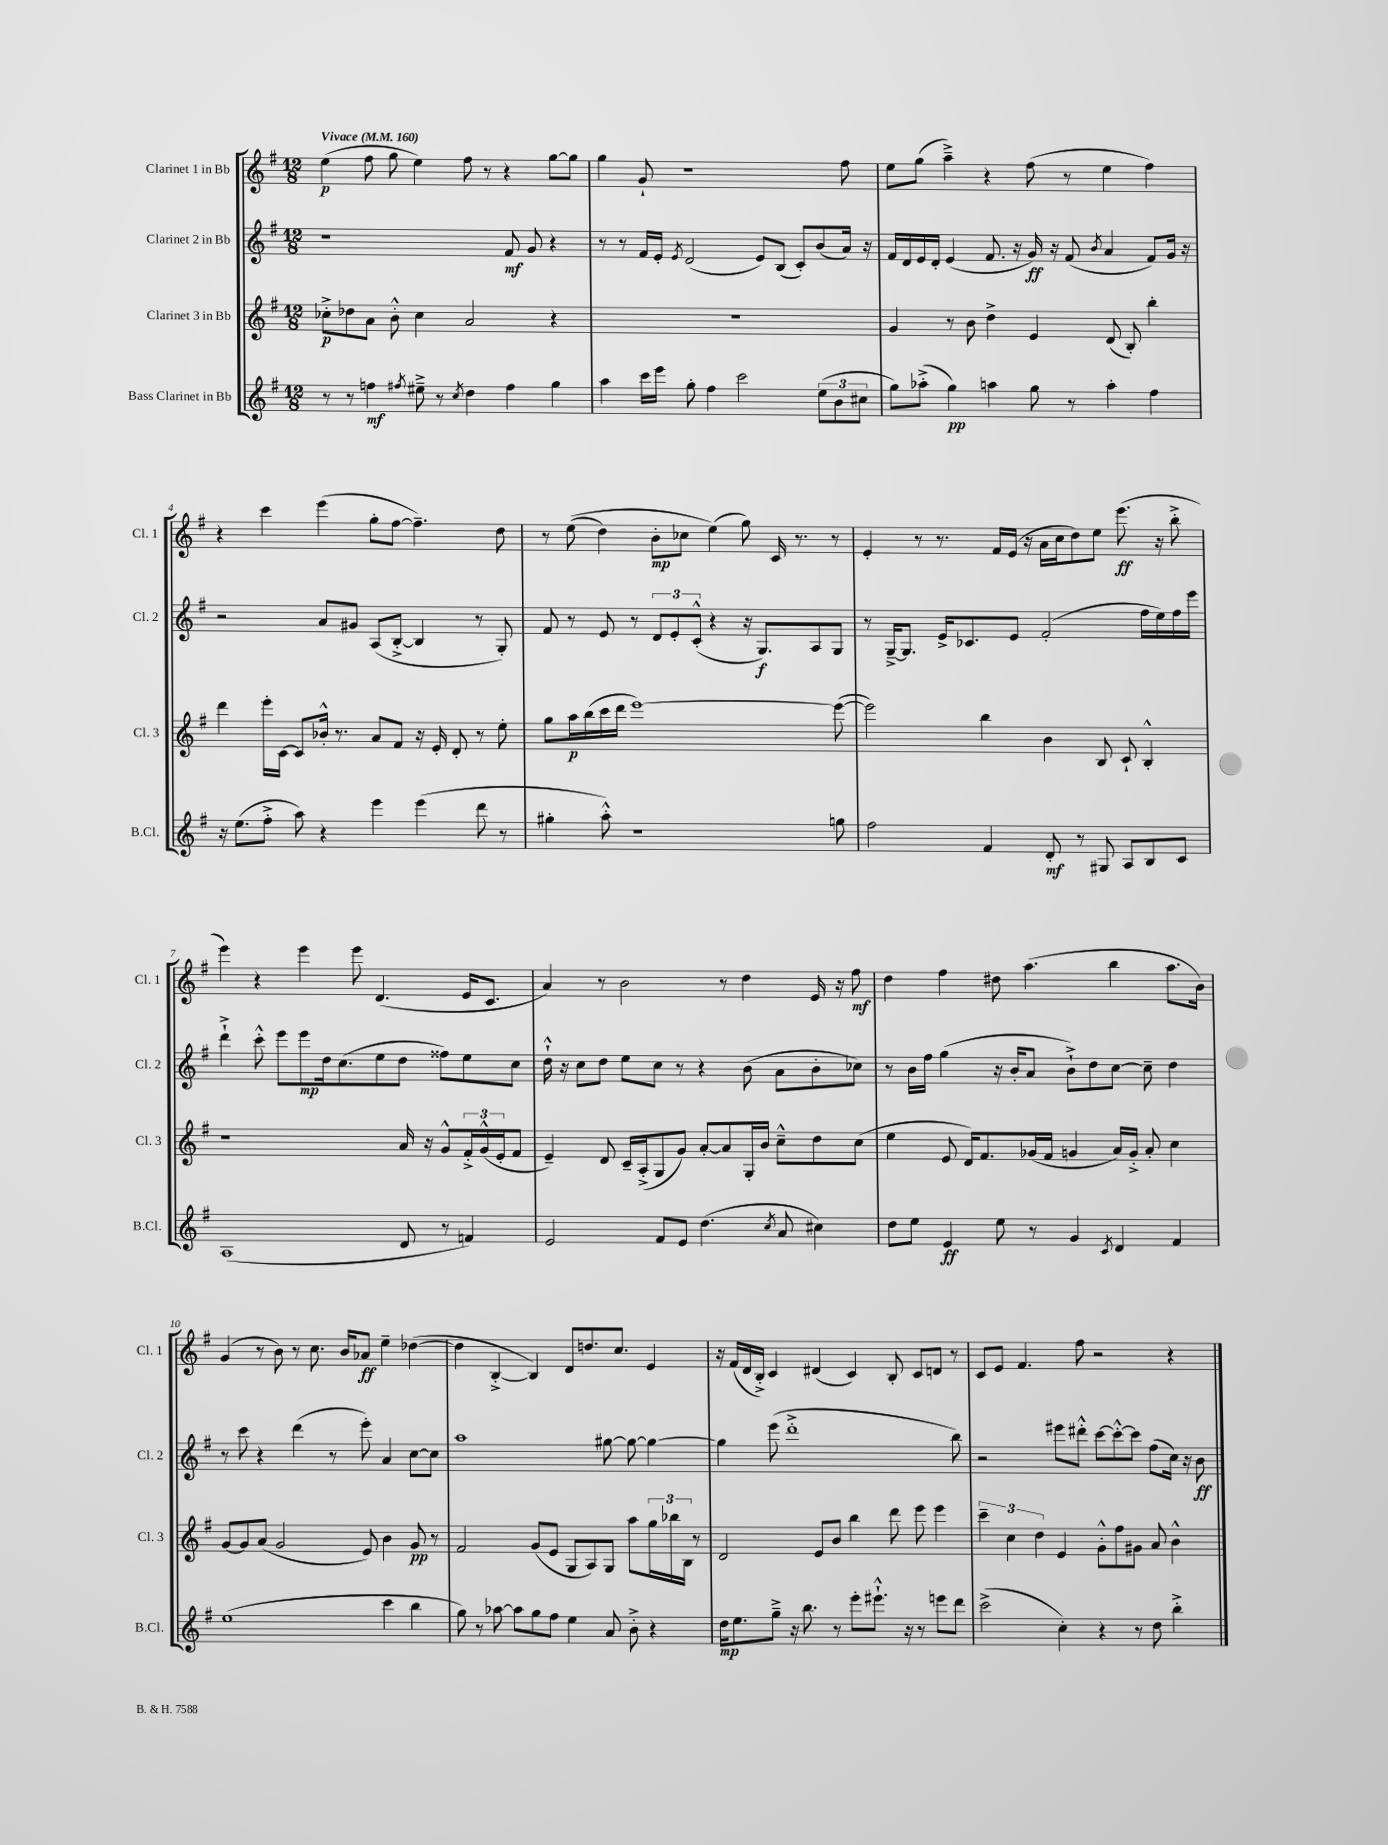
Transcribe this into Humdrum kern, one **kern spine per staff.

**kern	**kern	**kern	**kern
*staff4	*staff3	*staff2	*staff1
*clefG2	*clefG2	*clefG2	*clefG2
*k[f#]	*k[f#]	*k[f#]	*k[f#]
*M12/8	*M12/8	*M12/8	*M12/8
*MM160	*MM160	*MM160	*MM160
8r	8cc-'^	1r	(4ee
8r	8dd-	.	.
4ff	8a	.	8ff#
.	8b'^^	.	8gg
8qff#	.	.	.
8ee#~^	4cc-	.	4ee)
8r	.	.	.
8qcc	.	.	.
4dd	2a	.	8ff#
.	.	.	8r
4ff#	.	8f#	4r
.	.	8g	.
4gg	4r	4r	[8gg
.	.	.	8gg]
=	=	=	=
4aa	1.r	8r	4gg
.	.	8r	.
16ccc	.	16f#	8g`
16eee	.	16e'	.
.	.	8qe	.
8gg'	.	(2d	1r
4ff#	.	.	.
2ccc	.	.	.
.	.	8e)	.
.	.	(8B	.
.	.	8c')	.
(12ee	.	(8b	.
12b	.	.	.
.	.	16a)	8ff#
12cc#	.	.	.
.	.	16r	.
=	=	=	=
8gg)	4g	16f#	8ee
.	.	16d	.
(8aa-'^	.	16e	(8gg
.	.	16d'	.
4gg)	8r	(4e	4aa~^)
.	8b	.	.
4aa	4dd^	8.f#	4r
.	.	16r	.
8gg	4e	16g)	(8ff#
.	.	16r	.
8r	.	(8f#	8r
.	.	8qb	.
4aa'	(8d	4a	4ee
.	8B')	.	.
4ff#	4bb'	8f#)	4ff#)
.	.	16g	.
.	.	16r	.
=	=	=	=
16r	4ddd	2r	4r
(8.ee	.	.	.
8ff#'^	16eee'	.	4ccc
.	[16c	.	.
8aa)	8c]	.	.
4r	16b-'^^	8a	(4eee
.	8.r	.	.
.	.	8g#	.
4eee	8a	(8A	8gg'
.	8f#	[8B'^	[8ff#
(4eee	16r	4B]	4.ff#~])
.	16e'	.	.
.	8d'	.	.
8ddd	8r	8r	.
8r	8ee'	8G')	8dd
=	=	=	=
4gg#'	8gg	8f#	8r
.	16aa	8r	&((8ee
.	(16bb	.	.
8aa'^^)	16ccc	8e	4dd)
.	16ddd	.	.
1r	[1eee)	8r	.
.	.	12d	8b'
.	.	12e'	.
.	.	.	8cc-
.	.	(12c'^^	.
.	.	4r	(4ee&)
.	.	16r	8gg)
.	.	8.G)	.
.	.	.	16c
.	.	.	8.r
.	.	8A	.
8gg	(8eee_	8G	8r
=	=	=	=
2ff#	2eee])	8r	4e'
.	.	[16G~^	.
.	.	8.G]	.
.	.	.	8r
.	.	16e^	8.r
.	.	8.c-	.
4f#	4bb	.	.
.	.	.	16f#
.	.	8e	(16e
.	.	.	16r
8d'	4b	(2f#'	16a
.	.	.	16cc
8r	.	.	8dd)
8G#	8B	.	8ee
8A	8c`	.	(8.eee
8B	4B'^^	16ff#	.
.	.	16ee)	16r
8c	.	16ff#	8bb'^
.	.	16eee	.
=	=	=	=
(1A	1r	4ddd`^	4eee)
.	.	8ccc'^^	4r
.	.	8eee	.
.	.	8eee	4eee
.	.	16dd	.
.	.	(8.cc	.
.	.	.	8eee
.	.	8ee	(4.d
8d	16a	8dd	.
.	16r	.	.
8r	8g^^	8ff##)	.
4f)	24f#'^	8ee	16e
.	(24g^^	.	.
.	.	.	8.c
.	24e'	.	.
.	8f#	8cc	.
=	=	=	=
2e	4e~)	16dd`^^	4a)
.	.	16r	.
.	.	8cc	.
.	8d	8dd	8r
.	16c~	8ee	2b
.	(16A'^	.	.
8f#	8G	8cc	.
8e	8g)	8r	.
(4.dd	[8a'	4r	.
.	8a]	.	8r
.	16G'	(8b	4dd
.	16b	.	.
8qcc	.	.	.
8a	8cc~^^	8a	.
4cc#)	8dd	8b'	16e
.	.	.	16r
.	(8cc	8cc-)	8ff#
=	=	=	=
8dd	4ee	8r	4dd
8ee	.	16b	.
.	.	16ff#	.
4e	8e	(4gg	4ff#
.	16d)	.	.
.	8.f#	.	.
8ee	.	16r	8dd#
.	.	16b'	.
8r	(16g-	8a	(4.aa
.	16f#	.	.
4g	4g	8b`^)	.
.	.	8dd	.
8qc	.	.	.
4d	16a)	[8cc	4bb
.	16g'^	.	.
.	8a'	8cc~]	.
4f#	4cc	4dd	8.aa
.	.	.	16b)
=	=	=	=
(1ee	[8g	8r	(4g
.	8g]	8ccc	.
.	(8a	4r	8r
.	2g	.	8b)
.	.	(4ddd	8r
.	.	.	8.cc
.	.	8r	.
.	.	.	16b
.	8e)	8eee')	8a-
4ccc	4b	4a	4ee~
4bb	8g	[8cc	([4dd-
.	8r	8cc]	.
=	=	=	=
8gg)	2f#	1aa	4dd-]
8r	.	.	.
[8aa-	.	.	[4B'^
8aa-]	.	.	.
8gg	(8g	.	4B])
8ff#	8e	.	.
4ee	8G	.	8d
.	8A)	.	8.dd
8a	8G	[8gg#	.
.	.	.	8.cc
8b'^	8aa	8gg#_	.
4r	24gg	4gg#_	4e
.	24bb-	.	.
.	24B	.	.
.	8r	.	.
=	=	=	=
16dd	2d	4gg#]	16r
8.ee	.	.	(16f#
.	.	.	16d
.	.	.	16B'^)
8gg~^	.	(8eee	4c
16r	.	1ddd'^	.
8.bb	.	.	.
.	8e	.	(4d#
8r	8b	.	.
8eee'	4bb	.	4c)
8.eee#`^^	.	.	.
.	8ddd	.	8B'
16r	.	.	.
8r	8eee	.	8c
8eee	4eee	.	8d
8ddd	.	8bb)	8r
=	=	=	=
(2ccc^	6ccc~	2r	8c
.	.	.	8e
.	6cc	.	.
.	.	.	4.f#
.	6dd	.	.
4cc')	4e	8eee#	.
.	.	8ddd#'^^	8ff#
4r	8g'^^	[8ccc	2r
.	8ff#	8ccc'^^_	.
8r	8g#	8ccc]	.
8dd	8a	(8ff#	.
4bb'^	4b^^	16cc)	4r
.	.	16r	.
.	.	8b	.
==	==	==	==
*-	*-	*-	*-
